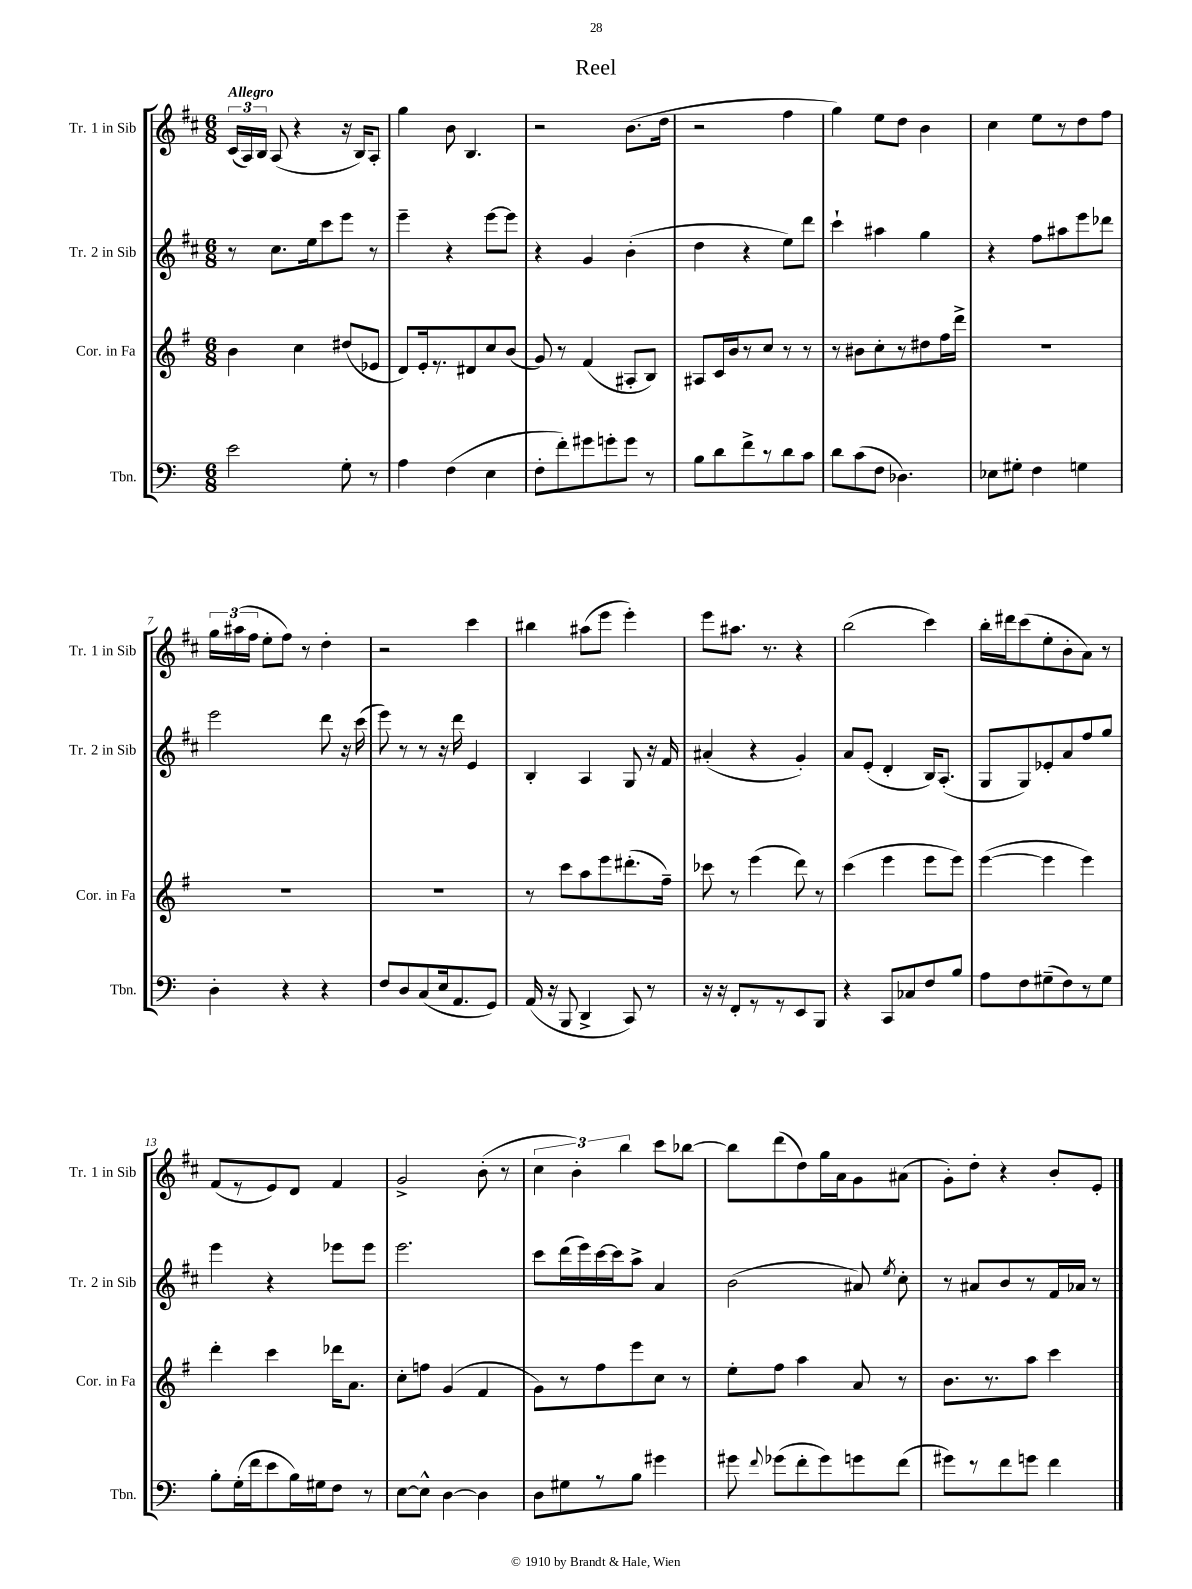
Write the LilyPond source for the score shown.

\header { title = "Reel" }
<<
\new StaffGroup <<
\new Staff = "s0" \with { instrumentName = "Tr. 1 in Sib" shortInstrumentName = "Tr. 1 in Sib" } {
    \clef treble \key d \major \numericTimeSignature \time 6/8 \tempo "Allegro"
    \autoBeamOff \tuplet 3/2 { cis'16[( a16) b16] } a8( r4 r16 b16[) a8]-. |
    g''4 b'8 b4. |
    r2 b'8.[( d''16] |
    r2 fis''4 |
    g''4) e''8[ d''8] b'4 |
    cis''4 e''8[ r8 d''8 fis''8] |
    \tuplet 3/2 { g''16[ ais''16( fis''16] } e''8[-. fis''8]) r8 d''4-. |
    r2 cis'''4 |
    bis''4 ais''8[( e'''8] e'''4-.) |
    e'''8[ ais''8.] r8. r4 |
    b''2( cis'''4) |
    b''16[-. dis'''16 cis'''8( e''8-. b'8-. a'8]) r8 |
    fis'8[( r8 e'8) d'8] fis'4 |
    g'2-> b'8-.( r8 |
    \tuplet 3/2 { cis''4 b'4-.) b''4 } cis'''8[ bes''8]~ |
    bes''8[ d'''8( d''8) g''16 a'16 g'8 ais'8]( |
    g'8[-.) d''8]-. r4 b'8[-. e'8]-. \bar "|." |
}
\new Staff = "s1" \with { instrumentName = "Tr. 2 in Sib" shortInstrumentName = "Tr. 2 in Sib" } {
    \clef treble \key d \major \numericTimeSignature \time 6/8
    \autoBeamOff r8 cis''8.[ e''16 cis'''8 e'''8] r8 |
    e'''4-- r4 e'''8[~ e'''8] |
    r4 g'4 b'4-.( |
    d''4 r4 e''8[) d'''8] |
    cis'''4-! ais''4 g''4 |
    r4 fis''8[ ais''8 e'''8 des'''8] |
    e'''2 d'''8 r16 cis'''16( |
    e'''8) r8 r8 r16 d'''16 e'4 |
    b4-. a4 g8 r16 fis'16 |
    ais'4-.( r4 g'4-.) |
    a'8[ e'8]-.( d'4-. b16[) a8.]-.( |
    g8[ g8) ees'8-. a'8 fis''8 g''8] |
    e'''4 r4 ees'''8[ ees'''8] |
    e'''2. |
    cis'''8[ d'''16( e'''16) cis'''16~ cis'''16 a''8]-> a'4 |
    b'2( ais'8) \acciaccatura { e''8 } cis''8-. |
    r8 ais'8[ b'8 r8 fis'16 aes'16] r8 \bar "|." |
}
\new Staff = "s2" \with { instrumentName = "Cor. in Fa" shortInstrumentName = "Cor. in Fa" } {
    \clef treble \key g \major \numericTimeSignature \time 6/8
    \autoBeamOff b'4 c''4 dis''8[( ees'8] |
    d'8[) e'16-. r8. dis'8 c''8 b'8]( |
    g'8) r8 fis'4( ais8[-. b8]) |
    ais8[ c'16 b'16 r8 c''8] r8 r8 |
    r8 bis'8[ c''8-. r8 dis''8 fis''16 d'''16]-> |
    R2. |
    R2. |
    R2. |
    r8 c'''8[ a''8 e'''8 dis'''8.-.( fis''16]--) |
    ces'''8 r8 e'''4( d'''8) r8 |
    c'''4( e'''4 e'''8[ e'''8]) |
    e'''4~( e'''4 e'''4) |
    d'''4-. c'''4 des'''16[ a'8.] |
    c''8[-. f''8] g'4( fis'4 |
    g'8[) r8 fis''8 e'''8 c''8] r8 |
    e''8[-. fis''8] a''4 a'8 r8 |
    b'8.[ r8. a''8] c'''4 \bar "|." |
}
\new Staff = "s3" \with { instrumentName = "Tbn." shortInstrumentName = "Tbn." } {
    \clef bass \key c \major \numericTimeSignature \time 6/8
    \autoBeamOff e'2 g8-. r8 |
    a4 f4( e4 |
    f8[-. f'8-.) gis'8 g'8-. g'8] r8 |
    b8[ d'8 f'8-> r8 d'8 c'8] |
    d'8[ c'8( f8] des4.) |
    ees8[ gis8]-. f4 g4 |
    d4-. r4 r4 |
    f8[ d8 c8( e16 a,8. g,8]) |
    a,16( r16 b,,8 d,4-> c,8) r8 |
    r16 r16 f,8[-. r8 r8 e,8 b,,8] |
    r4 c,8[ ces8 f8 b8] |
    a8[ f8 gis8--( f8) r8 gis8] |
    b8[-. g16-.( f'16 e'8 b16) gis16 f8] r8 |
    e8[~ e8]-^ d4~ d4 |
    d8[ gis8 r8 b8] gis'4 |
    gis'8 \appoggiatura { f'8 } ges'8[( f'8-. ges'8) g'8 f'8]( |
    gis'8[) r8 f'8 g'8] f'4 \bar "|." |
}
>>
>>
